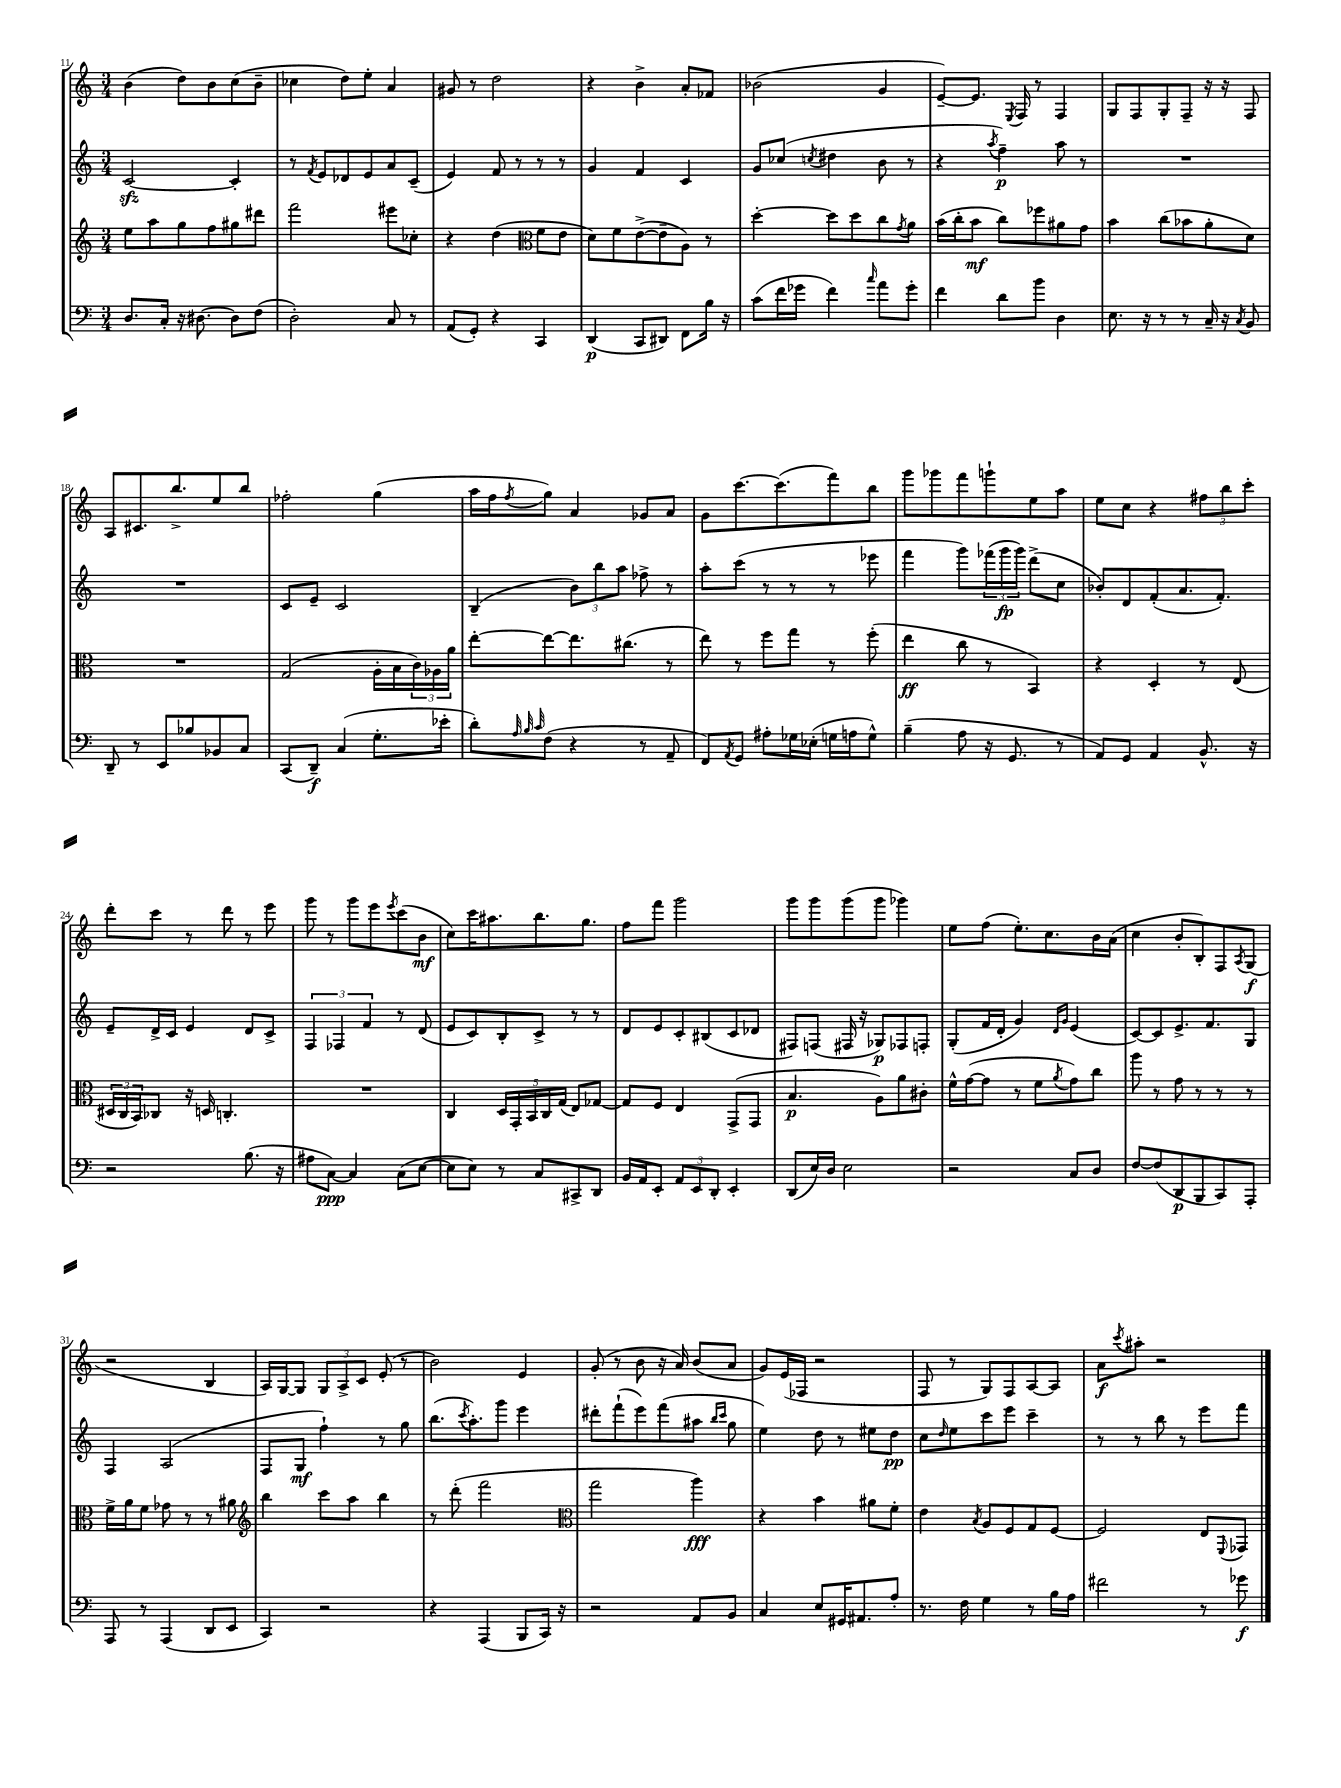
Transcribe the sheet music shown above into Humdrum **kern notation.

**kern	**kern	**kern	**kern
*staff4	*staff3	*staff2	*staff1
*clefF4	*clefG2	*clefG2	*clefG2
*k[]	*k[]	*k[]	*k[]
*M3/4	*M3/4	*M3/4	*M3/4
8.D/L	8ee\L	[2c/	(4b\
.	8aa\	.	.
16C'/Jk	.	.	.
16r	8gg\	.	8dd\L)
[8.D#\	.	.	.
.	8ff\	.	8b\
8D#\]L	8gg#\	4c'/]	(8cc\
(8F\J	8ddd#\J	.	8b~\J
=	=	=	=
2D'\)	2fff\	8r	4cc-\
.	.	8qf/	.
.	.	8e/L	.
.	.	8d-/	8dd\L)
.	.	8e/	8ee'\J
8C/	8eee#\L	8a/	4a/
8r	8cc-'\J	(8c~/J	.
=	=	=	=
(8AA/L	4r	4e/)	8g#/
8GG'/J)	.	.	8r
4r	(4dd\	8f/	2dd\
.	.	8r	.
*	*clefC3	*	*
4CC/	8f\L	8r	.
.	8e\J	8r	.
=	=	=	=
(4DD/	8d\L)	4g/	4r
.	8f\	.	.
8CC/L	([8e^\	4f/	4b^\
8DD#/J)	8e~\]	.	.
8FF\L	8A\J)	4c/	8a'/L
16B\Jk	8r	.	8f-/J
16r	.	.	.
=	=	=	=
(8c\L	[4dd'\	8g/L	(2b-\
16f\L	.	(8cc-/J	.
16g-\JJ	.	.	.
.	.	8qcc/	.
4f\)	8dd\]L	4dd#\	.
.	8dd\	.	.
16qqcc/	.	.	.
8a\L	8cc\	8b\	4g/
.	8qg/	.	.
8g-'\J	8a\J	8r	.
=	=	=	=
4f\	(16b\LL	4r	[8e~/L)
.	16cc'\J	.	.
.	8b\J	.	8.e/]J
.	.	8qaa/	.
8d\L	8cc\L)	4ff~\)	.
.	.	.	8qE/
.	.	.	16F/
8b\J	8ff-\	.	8r
4D\	8a#\	8aa\	4F/
.	8g\J	8r	.
=	=	=	=
8.E\	4b\	2.r	8G/L
.	.	.	8F/
16r	.	.	.
8r	(8cc\L	.	8G'/
8r	8b-\	.	8F~/J
16C~/	8a'\	.	16r
16r	.	.	16r
8qC/	.	.	.
8BB/	8d\J)	.	8F/
=	=	=	=
8DD~/	2.r	2.r	8A/L
8r	.	.	8.c#/
8EE/L	.	.	.
.	.	.	8.bb^/
8B-/	.	.	.
8BB-/	.	.	8ee/
8C/J	.	.	8bb/J
=	=	=	=
(8CC/L	(2G/	8c/L	2ff-'\
8DD~/J)	.	8e~/J	.
(4C/	.	2c/	.
8.G'\L	16A'\LL	.	(4gg\
.	16B\	.	.
.	24c\)	.	.
.	24A-\	.	.
16e-'\Jk	.	.	.
.	24a\JJ	.	.
=	=	=	=
8d'\L)	[8ee'\L	(4B~/	16aa\LL
.	.	.	16ff\J
32qqA/	.	.	.
32qqB/	.	.	.
32qqc/	.	.	8qff/
(8F\J	8ee\_	.	8gg\J)
4r	8.ee\]	12b\L)	4a/
.	.	12bb\	.
.	.	12aa\J	.
.	(8.cc#\J	.	.
8r	.	8ff-^\	8g-/L
8AA~/	8r	8r	8a/J
=	=	=	=
8FF/L)	8ee\)	8aa'\L	8g\L
8qAA/	.	.	.
8GG/J	8r	(8ccc\J	[8.ccc\
8A#'\L	8ff\L	8r	.
.	.	.	(8.ccc\]
16G-\L	8gg\J	8r	.
(16E-'\JJ	.	.	.
16G\LL	8r	8r	8fff\)
16A\J	.	.	.
8G^^\J)	(8ff'\	8eee-\	8bb\J
=	=	=	=
(4B~\	4ee\	4fff\	8ggg\L
.	.	.	8ggg-\
8A\	8cc\	8ggg\L)	8fff\
16r	8r	(24fff-\L	8ggg`\
.	.	24ggg\	.
8.GG/	.	.	.
.	.	24ggg\JJ)	.
.	4BB/)	(8ddd^\L	8ee\
8r	.	8cc\J	8aa\J
=	=	=	=
8AA/L)	4r	8b-'/L)	8ee\L
8GG/J	.	8d/	8cc\J
4AA/	4D'/	(8f'/	4r
.	.	8.a/	.
8.BB^^/	8r	.	12ff#\L
.	.	8.f'/J)	.
.	.	.	12bb\
.	(8E/	.	.
.	.	.	12ccc'\J
16r	.	.	.
=	=	=	=
2r	24D#/LL	8e~/L	8ddd'\L
.	24C/	.	.
.	24BB/J)	.	.
.	8C-/J	16d^/L	8ccc\J
.	.	16c/JJ	.
.	16r	4e/	8r
.	16D/	.	.
.	4.C'/	.	8ddd\
(8.B\	.	8d/L	8r
.	.	8c^/J	8eee\
16r	.	.	.
=	=	=	=
8A#\L	2.r	6F/	8ggg\
[8C\J)	.	.	8r
.	.	6F-/	.
4C/]	.	.	8ggg\L
.	.	6f/	.
.	.	.	8eee\
.	.	.	8qeee/
(8C\L	.	8r	(8ccc\
[8E\J	.	(8d/	8b\J
=	=	=	=
8E\]L	4C/	8e/L	8cc\L)
8E\J)	.	8c/)	16ccc\K
.	.	.	8.aa#\
8r	20D/LL	8B'/	.
.	20GG'/	.	.
.	20BB/	.	.
8C/L	.	8c^/J	8.bb\
.	20C/	.	.
.	(20G/JJ	.	.
8CC#^/	8E/L)	8r	.
.	.	.	8.gg\J
8DD/J	[8G-/J	8r	.
=	=	=	=
16BB/LL	8G-/]L	8d/L	8ff\L
16AA/J	.	.	.
8EE'/J	8F/J	8e/	8fff\J
12AA/L	4E/	8c'/	2ggg\
12EE/	.	.	.
.	.	(8B#/	.
12DD'/J	.	.	.
4EE'/	(8GG^/L	8c/	.
.	8GG/J	8d-/J	.
=	=	=	=
(8DD/L	4.B/	8F#/L)	8ggg\L
16E/L)	.	(8F/J	8ggg\
16D/JJ	.	.	.
2E\	.	16F#/	(8ggg\
.	.	16r	.
.	8A\L)	8G-/L)	8ggg\J
.	8a\	8F-/	4ggg-\)
.	8c#'\J	8F'/J	.
=	=	=	=
2r	16f^^\LL	(8G'/L	8ee\L
.	([16g\J	.	.
.	8g\]J	16f/L	(8ff\J
.	.	16d'/JJ	.
.	8r	4g/)	8.ee'\L)
.	8f\L	.	.
.	.	.	8.cc\
.	.	16qqd/LL	.
.	8qa/	16qqg/JJ	.
8C/L	8g\)	(4e/	.
8D/J	8cc\J	.	16b\L
.	.	.	(16a\JJ
=	=	=	=
[8F/L	8aa\	[8c/L)	4cc\
(8F/]	8r	8c/]	.
8DD/	8g\	8.e^/	8b'/L
8BBB/	8r	.	8B'/)
.	.	8.f/	.
8CC/)	8r	.	8F/
.	.	.	8qA/
8AAA'/J	8r	8G/J	(8G/J
=	=	=	=
8AAA/	16f^\LL	4F/	2r
.	16a\J	.	.
8r	8f\J	.	.
(4AAA/	8g-\	(2A/	.
.	8r	.	.
8DD/L	8r	.	4B/
8EE/J	8a#\	.	.
=	=	=	=
*	*clefG2	*	*
4CC/)	4bb\	8F/L	16A/LL)
.	.	.	[16G/J
.	.	8G/J	8G/]J
2r	8ccc\L	4ff`\)	12G/L
.	.	.	12A^/
.	8aa\J	.	.
.	.	.	12c/J
.	4bb\	8r	(8e'/
.	.	8gg\	8r
=	=	=	=
4r	8r	(8.bb\L	2b\)
.	(8ddd'\	.	.
.	.	8qccc/	.
.	.	8.aa'\)	.
(4AAA/	2fff\	.	.
.	.	8ggg\J	.
8BBB/L	.	4eee\	4e/
16CC/Jk)	.	.	.
16r	.	.	.
=	=	=	=
*	*clefC3	*	*
2r	2gg\	8ddd#'\L	(8g'/
.	.	(8fff`\	8r
.	.	8eee\)	8b\
.	.	(8fff\	16r
.	.	.	16a/)
8AA/L	4aa\)	8aa#\J	(8b/L
.	.	16qqbb/LL	.
.	.	16qqccc/JJ	.
8BB/J	.	8gg\	8a/J
=	=	=	=
4C/	4r	4ee\)	8g/L)
.	.	.	(16e/L
.	.	.	16F-/JJ
8E/L	4b\	8dd\	2r
16GG#/K	.	8r	.
8.AA#/	.	.	.
.	8a#\L	8ee#\L	.
8A'/J	8f'\J	8dd\J	.
=	=	=	=
8.r	4e\	8cc\L	8F/
.	.	16qqdd/	.
.	.	8ee\	8r
16F\	.	.	.
.	8qB/	.	.
4G\	8A/L	8ccc\	8G/L)
.	8F/	8eee\J	8F/
8r	8G/	4ccc~\	[8A/
16B\LL	[8F/J	.	8A/]J
16A\JJ	.	.	.
=	=	=	=
2f#\	2F/]	8r	8a\L
.	.	.	8qccc/
.	.	8r	8aa#'\J
.	.	8bb\	2r
.	.	8r	.
8r	8E/L	8eee\L	.
.	8qqFF/	.	.
8g-\	8GG-/J	8fff\J	.
==	==	==	==
*-	*-	*-	*-
